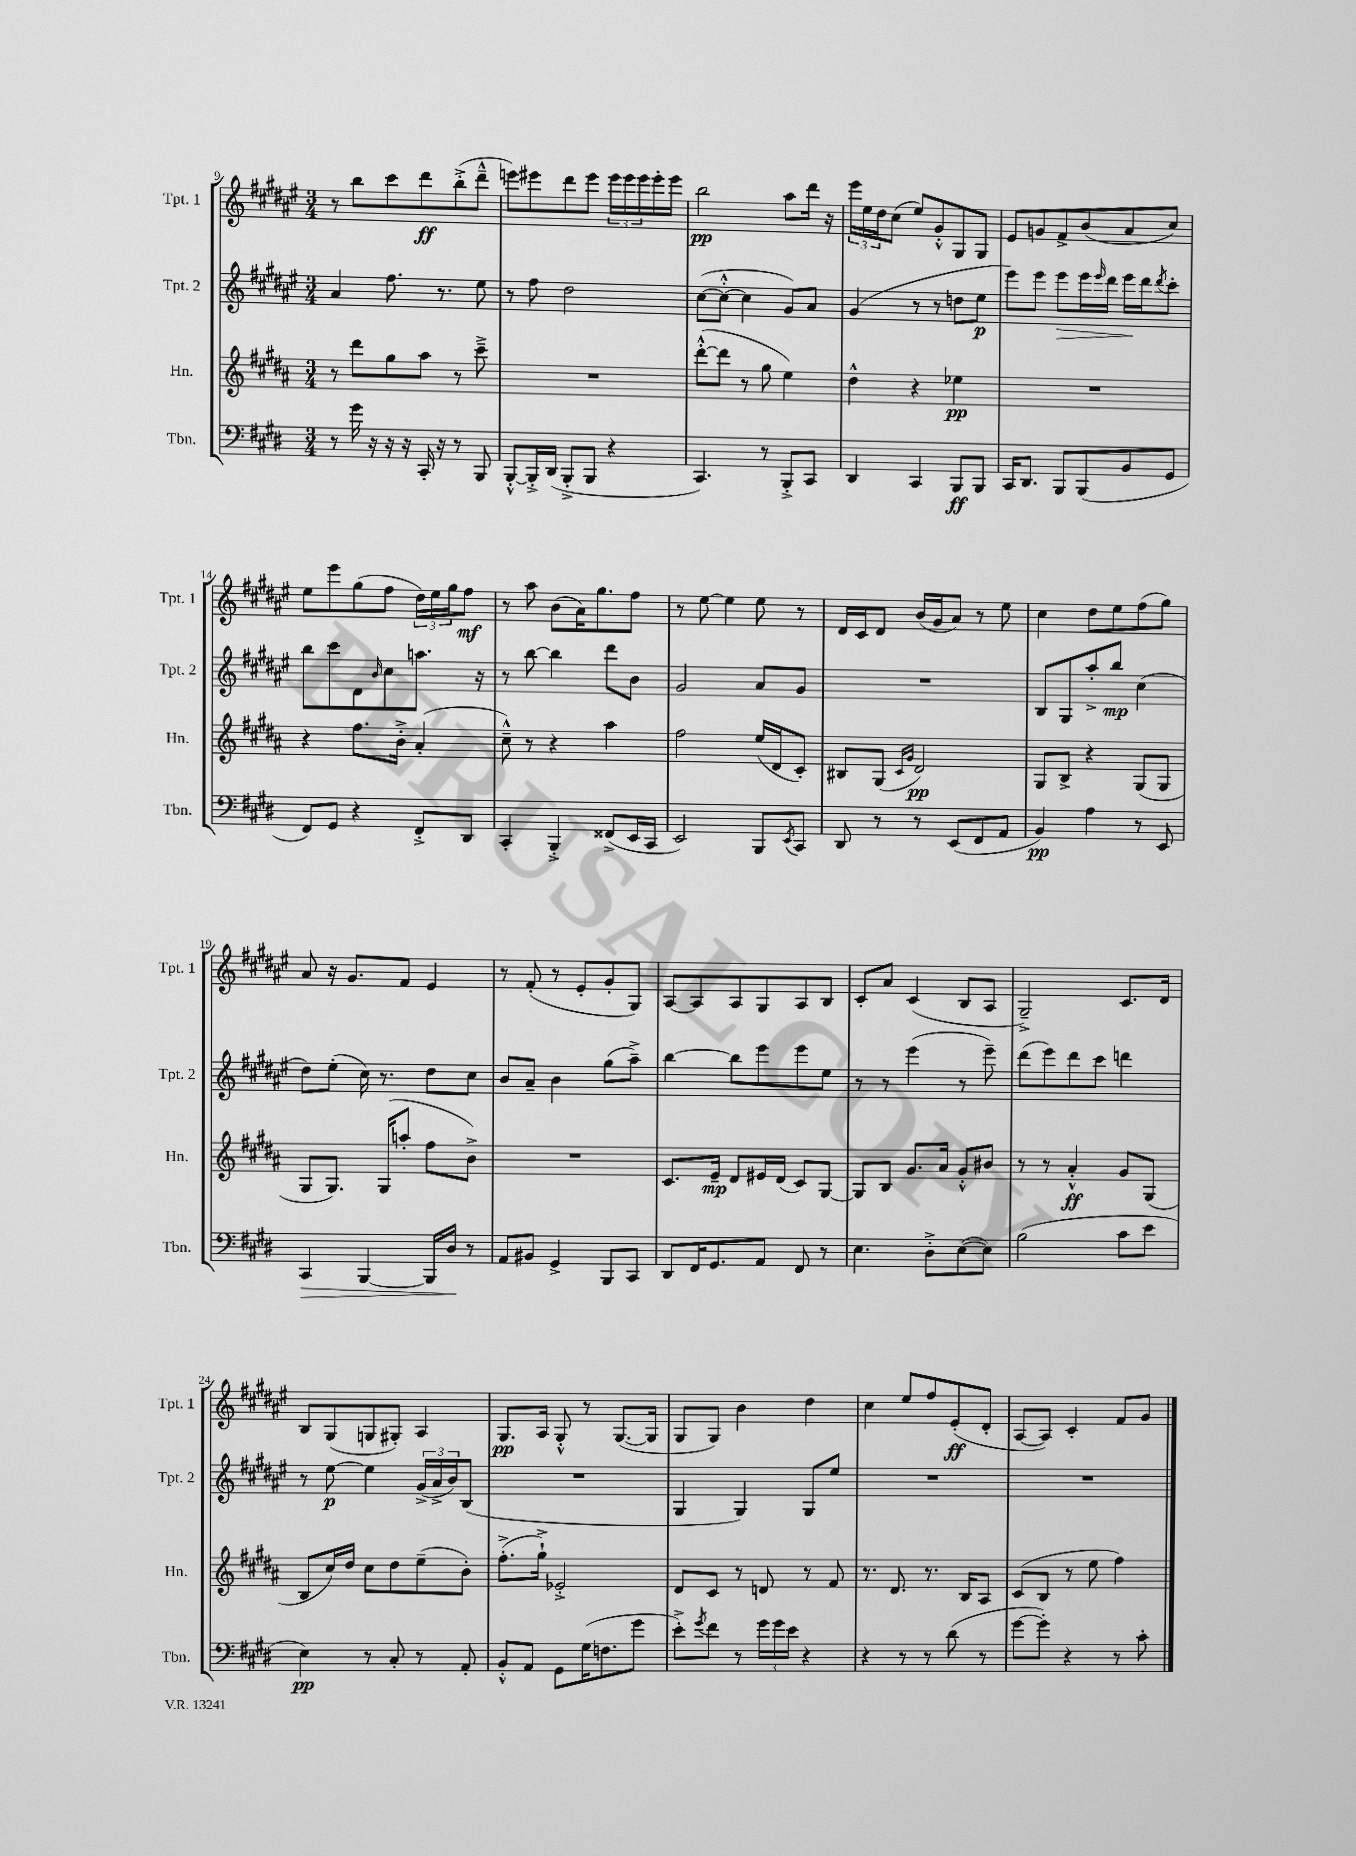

**kern	**kern	**kern	**kern
*staff4	*staff3	*staff2	*staff1
*clefF4	*clefG2	*clefG2	*clefG2
*k[f#c#g#d#]	*k[f#c#g#d#a#]	*k[f#c#g#d#a#e#]	*k[f#c#g#d#a#e#]
*M3/4	*M3/4	*M3/4	*M3/4
8r	8r	4a#	8r
16g#	8ddd#	.	8bb
16r	.	.	.
16r	8gg#	8.ff#	8ccc#
16r	.	.	.
16CC#'	8aa#	.	8ddd#
16r	.	8.r	.
8r	8r	.	(8bb'^
8BBB	8ccc#~^	8ee#	8ddd#~^^
=	=	=	=
[8BBB'^^	2.r	8r	8eee)
16BBB'^]	.	8ff#	8eee#
(16DD#	.	.	.
8BBB'^	.	2dd#	8ddd#
8BBB	.	.	8eee#
4r	.	.	24eee#
.	.	.	24eee#
.	.	.	24eee#
.	.	.	16eee#'
.	.	.	16eee#
=	=	=	=
4.CC#)	([8ddd#'^^	([8cc#	2bb
.	8ddd#]	8cc#'^^_	.
.	8r	4cc#]	.
8r	8gg#	.	.
8BBB'^	4ee)	8g#)	8aa#
8CC#	.	8a#	16ddd#
.	.	.	16r
=	=	=	=
4DD#	4dd#^^	(4g#	24eee#
.	.	.	24ee#
.	.	.	24dd#
.	.	.	(8cc#
4CC#	4r	8r	8ee#)
.	.	8r	8g#'^^
8BBB	4ee-	8dd	8G#
8BBB	.	8ee#	8G#
=	=	=	=
16CC#	2.r	8eee#)	8e#
8.DD#	.	.	.
.	.	8eee#	8g
8BBB	.	8eee#	8f#^
(8BBB	.	16eee#	(8b
.	.	16qqeee#	.
.	.	16ddd#	.
8BB	.	16eee#	8a#
.	.	16ddd#	.
.	.	8qddd#	.
8GG#	.	8ccc#'	8cc#)
=	=	=	=
8FF#)	4r	8bb	8ee#
8GG#	.	8ccc#	8eee#
4r	8.ff#	8d#	(8gg#
.	.	16qqb	.
.	.	8cc#	8ff#
.	16b'^	.	.
8FF#'^	(4a#'	8.aa	24dd#)
.	.	.	24ee#
.	.	.	24gg#
8DD#	.	.	8ff#
.	.	16r	.
=	=	=	=
4CC#'	8cc#~^^)	8r	8r
.	8r	[8bb	8aa#
4BBB'^	4r	4bb]	(8b
.	.	.	16a#)
.	.	.	8.gg#
(8FF##^	4aa#	8ddd#	.
16EE	.	8b	8ff#
16CC#	.	.	.
=	=	=	=
2EE)	2ff#	2g#	8r
.	.	.	[8ee#
.	.	.	4ee#]
8BBB	(16ee	8a#	8ee#
.	16d#	.	.
8qEE	.	.	.
8CC#	8c#')	8g#	8r
=	=	=	=
8DD#	8B#	2.r	16d#
.	.	.	16c#
8r	(8G#	.	8d#
.	16qqc#	.	.
.	16qqg#	.	.
8r	2d#)	.	(16b
.	.	.	16g#
(8EE	.	.	8a#)
8FF#	.	.	8r
8AA	.	.	8ee#
=	=	=	=
4BB)	8G#	8B	4cc#
.	8B^	8G#	.
4A	4r	8aa#'^	8dd#
.	.	8bb	8ee#
8r	(8G#	(4cc#	(8ff#
8EE	8G#	.	8gg#)
=	=	=	=
4CC#	8G#	8dd#)	8a#
.	8.G#)	(8ee#'	16r
.	.	.	8.g#
[4BBB	.	16cc#)	.
.	(16G#	8.r	.
.	8aa'	.	8f#
16BBB]	8ff#	8dd#	4e#
16D#	.	.	.
8r	8b^)	8cc#	.
=	=	=	=
8AA	2.r	8b	8r
8BB#	.	8a#~	(8f#'
4GG#^	.	4b	8r
.	.	.	8e#'
8BBB	.	(8gg#	8g#'
8CC#	.	8aa#~^)	8G#)
=	=	=	=
8DD#	8.c#	[4bb	[8A#
16FF#	.	.	8A#]
8.GG#	16e~	.	.
.	8d#	8bb]	8A#
8AA	16e#	8eee#	8G#
.	(16d#	.	.
8FF#	8c#)	8eee#	8A#
8r	[8G#	8ee#	8B
=	=	=	=
4.E	8G#]	8r	8c#'
.	8B	8r	8a#
.	8.g#	(4eee#	(4c#
8D#'^	.	.	.
.	16a#	.	.
([8E	8g#'^^	8r	8B
8E])	8b#	8eee#~)	8A#
=	=	=	=
(2B	8r	(8ddd#	2G#~^)
.	8r	8eee#)	.
.	4a#'^^	8ddd#	.
.	.	8ccc#	.
8c#	8g#	4ddd	8.c#
8e	(8G#	.	.
.	.	.	16d#
=	=	=	=
4E)	8B	8r	8B
.	16cc#)	[8ee#	(8G#
.	16dd#	.	.
8r	8cc#	4ee#]	8G
8C#'	8dd#	.	8G#')
8r	(8ee~	(24g#^	4A#
.	.	24a#^	.
.	.	24b)	.
8AA'	8b')	(8B	.
=	=	=	=
8BB'^^	(8.ff#'^	2.r	8.G#
8AA	.	.	.
.	16gg#`^)	.	16A#
8GG#	2e-'^	.	8G#'^^
(16G#	.	.	8r
8.F	.	.	.
.	.	.	([8.G#
8g#	.	.	.
.	.	.	16G#]
=	=	=	=
8e'^)	8d#	4G#	8G#
8qg#	.	.	.
8f#	8c#	.	8G#)
8r	8r	4G#)	4b
24g#	8d	.	.
24g#	.	.	.
24e	.	.	.
4r	8r	8G#	4dd#
.	8f#	8ee#	.
=	=	=	=
4r	8.r	2.r	4cc#
.	8.d#	.	.
8r	.	.	8ee#
8r	8.r	.	8ff#
(8d#	.	.	(8e#'
.	16B	.	.
8r	8A#	.	8d#'
=	=	=	=
[8g#	(8c#	2.r	[8A#
8g#'])	8B	.	8A#])
4r	8r	.	4c#'
.	8ee	.	.
8r	4ff#)	.	8f#
8c#'	.	.	8g#
==	==	==	==
*-	*-	*-	*-
